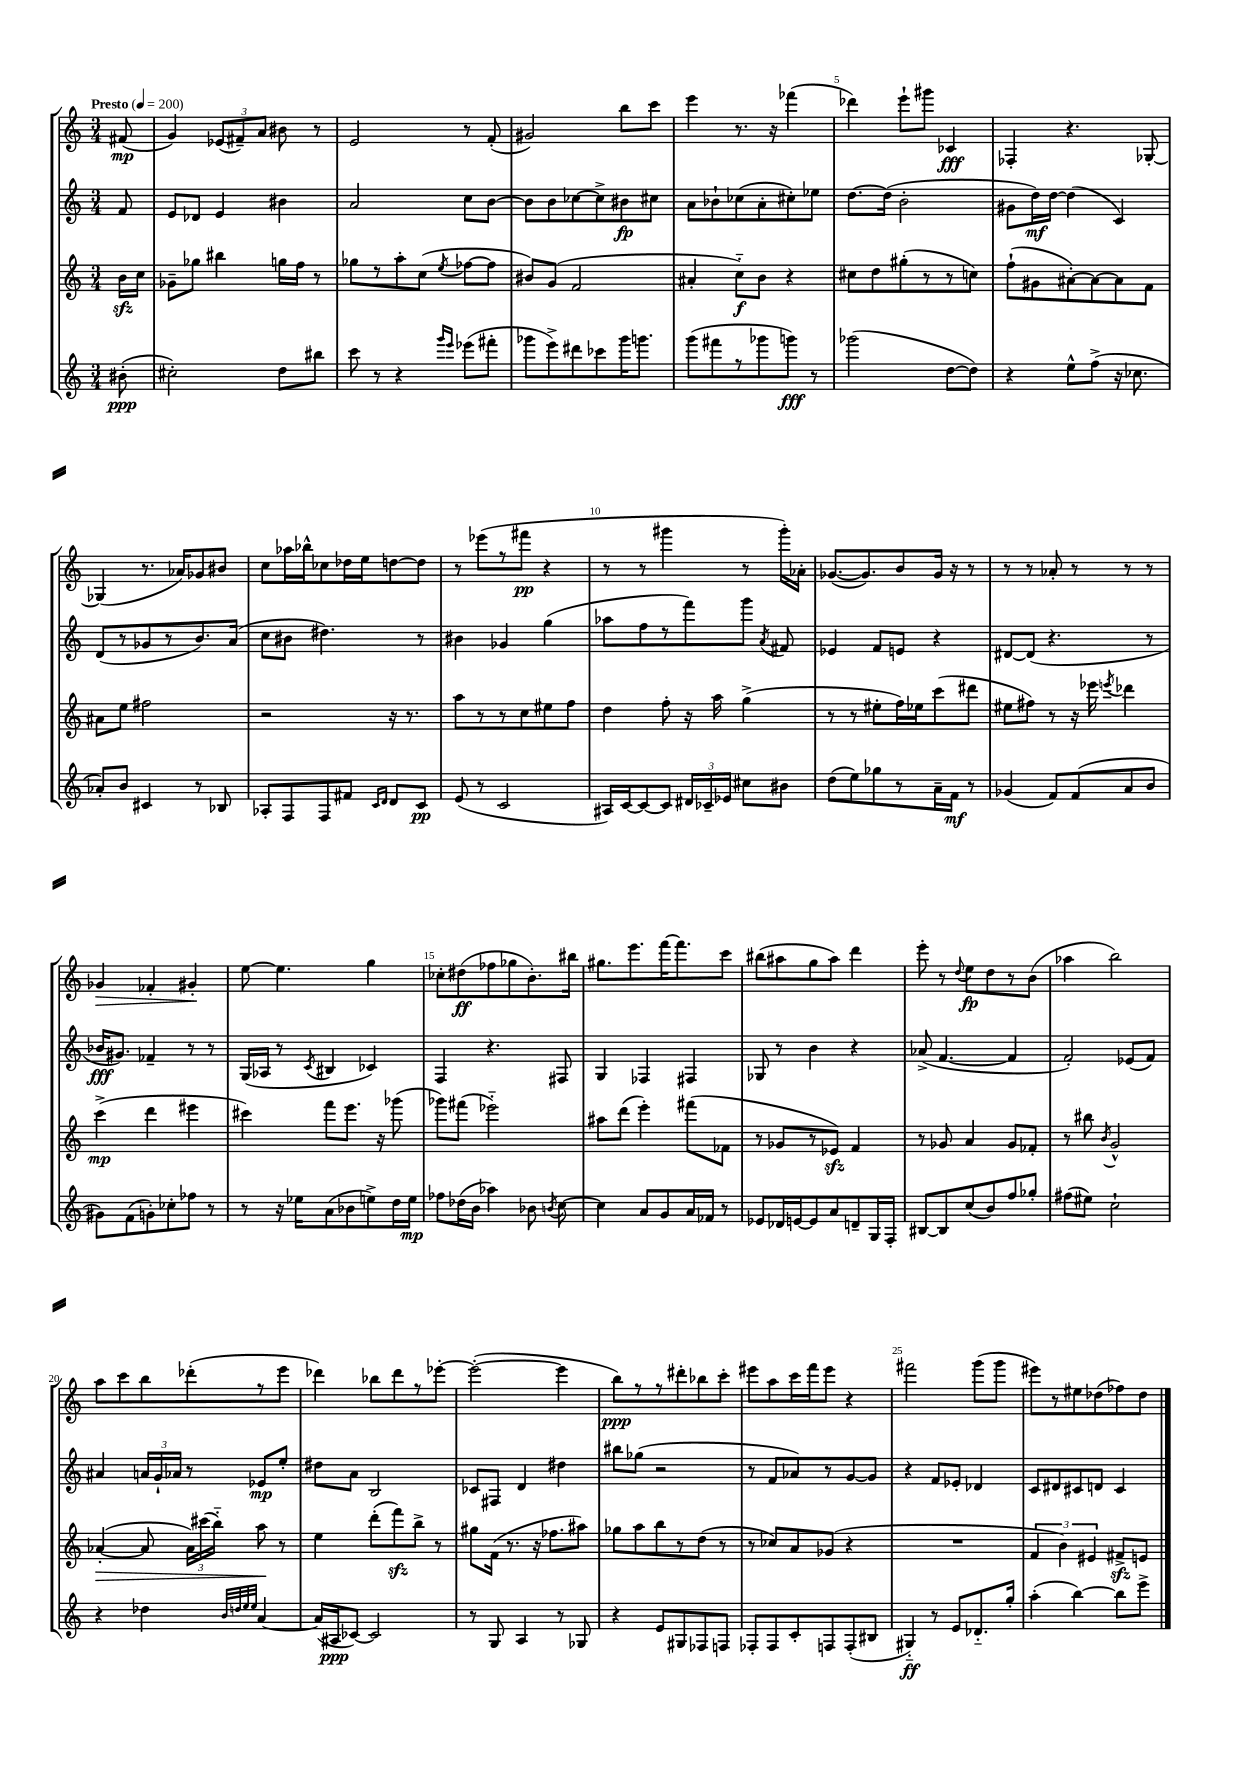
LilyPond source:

<<
\new StaffGroup <<
\new Staff = "s0" {
    \clef treble \key c \major \numericTimeSignature \time 3/4 \partial 8 \tempo "Presto" 4 = 200
    \autoBeamOff fis'8\mp( |
    g'4) \tuplet 3/2 { ees'8[( fis'8--) a'8] } bis'8 r8 |
    e'2 r8 f'8-.( |
    gis'2) b''8[ c'''8] |
    e'''4 r8. r16 fes'''4( |
    des'''4) e'''8[-! gis'''8] ces'4\fff |
    fes4-. r4. ges8~-. |
    ges4( r8. aes'16[) ges'8 bis'8] |
    c''8[ aes''16 bes''16-^ ces''8 des''16 e''16 d''8~ d''8] |
    r8 ees'''8[( r8 fis'''8]\pp r4 |
    r8 r8 gis'''4 r8 gis'''16[-.) aes'16]-. |
    ges'8.[~( ges'8.) b'8 ges'16] r16 r8 |
    r8 r8 aes'8-. r8 r8 r8 |
    ges'4\> fes'4-. gis'4-.\! |
    e''8~ e''4. g''4 |
    ces''8[-. dis''8\ff( fes''8 ges''8 b'8.-.) bis''16] |
    gis''8.[ e'''8. f'''16~ f'''8. c'''8] |
    bis''8[( ais''8 g''8 ais''8]) d'''4 |
    e'''8-. r8 \appoggiatura { d''8 } e''8[\fp d''8 r8 b'8]( |
    aes''4 b''2) |
    a''8[ c'''8 b''8 des'''8-.( r8 e'''8] |
    des'''4) bes''8[ des'''8 r8 ees'''8]~-. |
    ees'''2~-.( ees'''4 |
    b''8[\ppp) r8 r8 dis'''8-. bes''8 c'''8]-. |
    eis'''8[ a''8 c'''16 f'''16 eis'''8] r4 |
    fis'''2 g'''8[( g'''8] |
    eis'''8[) r8 eis''8 des''8( fes''8) des''8] \bar "|." |
}
\new Staff = "s1" {
    \clef treble \key c \major \numericTimeSignature \time 3/4 \partial 8
    \autoBeamOff f'8 |
    e'8[ des'8] e'4 bis'4 |
    a'2 c''8[ b'8]~ |
    b'8[ b'8 ces''8~ ces''8-> bis'8\fp cis''8] |
    a'8[ bes'8-! ces''8( a'8-. cis''8-.) ees''8] |
    d''8.[~ d''16]( b'2-. |
    gis'8[ d''16\mf) d''16]~ d''4( c'4) |
    d'8[( r8 ges'8 r8 b'8.) a'16]( |
    c''8[ bis'8] dis''4.) r8 |
    bis'4 ges'4 g''4( |
    aes''8[ f''8 r8 f'''8) g'''8] \acciaccatura { a'8 } fis'8 |
    ees'4 f'8[ e'8] r4 |
    dis'8[~ dis'8]( r4. r8 |
    bes'16[\fff gis'8.]) fes'4-- r8 r8 |
    g16[( aes16] r8 \acciaccatura { c'8 } bis4 ces'4) |
    f4 r4. fis8 |
    g4 fes4 fis4 |
    ges8 r8 b'4 r4 |
    aes'8->( f'4.~ f'4 |
    f'2-.) ees'8[( f'8]) |
    ais'4 \tuplet 3/2 { a'16[ g'16-! aes'16] } r8 ees'8[\mp e''8]-. |
    dis''8[ a'8] b2 |
    ces'8[ fis8] d'4 dis''4 |
    bis''8[ ges''8]( r2 |
    r8 f'8[ aes'8) r8 g'8~ g'8] |
    r4 f'8[ ees'8]-. des'4 |
    c'8[ dis'8 cis'8 d'8] cis'4 \bar "|." |
}
\new Staff = "s2" {
    \clef treble \key c \major \numericTimeSignature \time 3/4 \partial 8
    \autoBeamOff b'16[\sfz c''16] |
    ges'8[-- ges''8] bis''4 g''16[ f''16] r8 |
    ges''8[ r8 a''8-. c''8]( \acciaccatura { e''8 } fes''8[~ fes''8] |
    bis'8[) g'8]( f'2 |
    ais'4-. c''8[-_\f) b'8] r4 |
    cis''8[ d''8 gis''8-.( r8 r8 c''8]) |
    f''8[-!( gis'8 ais'8~-.) ais'8~ ais'8 f'8] |
    ais'8[ e''8] fis''2 |
    r2 r16 r8. |
    a''8[ r8 r8 c''8 eis''8 f''8] |
    d''4 f''8-. r16 a''16 g''4->( |
    r8 r8 eis''8[-. f''16) ees''16 c'''8( dis'''8] |
    eis''8[ fis''8]) r8 r16 ees'''16 \acciaccatura { e'''8 } des'''4 |
    c'''4->\mp( d'''4 eis'''4 |
    cis'''4) f'''8[ e'''8.] r16 ges'''8( |
    ges'''8[) fis'''8]( ees'''2-_) |
    ais''8[ d'''8]( e'''4-.) fis'''8[( fes'8] |
    r8 ges'8[ r8 ees'8]\sfz) f'4 |
    r8 ges'8 a'4 ges'8[ fes'8]-. |
    r8 bis''8 \acciaccatura { b'8 } g'2-^ |
    aes'4~-.\>( aes'8 \tuplet 3/2 { aes'16[) cis'''16( b''16]-_) } a''8\! r8 |
    e''4 d'''8[-.( f'''8\sfz) b''8]-> r8 |
    gis''8[ f'16]( r8. r16 fes''8.[ ais''8]) |
    ges''8[ a''8 b''8 r8 d''8]( r8 |
    r8 ces''8[) a'8 ges'8]( r4 |
    R2. |
    \tuplet 3/2 { f'4 b'4) eis'4 } fis'8[->\sfz e'8] \bar "|." |
}
\new Staff = "s3" {
    \clef treble \key c \major \numericTimeSignature \time 3/4 \partial 8
    \autoBeamOff bis'8-.\ppp( |
    cis''2-.) d''8[ bis''8] |
    c'''8 r8 r4 \grace { g'''16[ e'''16] } ees'''8[( fis'''8]-. |
    ges'''8[ e'''8->) dis'''8 ces'''8 ges'''16 g'''8.] |
    g'''8[( fis'''8 r8 ges'''8 g'''8]\fff) r8 |
    ges'''2( d''8[~ d''8]) |
    r4 e''8[-^ f''8]->( r16 ces''8. |
    aes'8[-.) b'8] cis'4 r8 bes8 |
    aes8[-. f8 f8 fis'8] \grace { c'16[ d'16] } d'8[ c'8]\pp |
    e'8( r8 c'2 |
    ais16[) c'16~ c'8~ c'8] \tuplet 3/2 { dis'16[ ces'16-- ees'16] } cis''8[ bis'8] |
    d''8[( e''8) ges''8 r8 a'16-- f'16]\mf r8 |
    ges'4( f'8[) f'8( a'8 b'8] |
    gis'8[) f'8( g'8-.) ces''8-. fes''8] r8 |
    r8 r16 ees''16[ a'8( bes'8 e''8->) d''16 e''16]\mp |
    fes''8[ des''16( b'16] aes''4) bes'8 \acciaccatura { b'8 } c''8~ |
    c''4 a'8[ g'8 a'16 fes'16] r8 |
    ees'8[ des'16 e'16~ e'8 a'8 d'8-- g16 f16]-. |
    bis8[~ bis8 c''8( b'8) f''8 ges''8]-. |
    fis''8[( eis''8]) c''2-! |
    r4 des''4 \grace { b'32[ d''32 e''32 e''32] } a'4~ |
    a'16[( ais16\ppp ces'8]~) ces'2 |
    r8 g8 a4 r8 ges8 |
    r4 e'8[ gis8 fes8 f8] |
    fes8[-. fes8 c'8-. f8 f8-.( bis8] |
    gis4-_\ff) r8 e'8[ des'8.-_ g''16]-. |
    a''4-.( b''4~) b''8[ e'''8]-> \bar "|." |
}
>>
>>
\layout { \context { \Score \override BarNumber.break-visibility = ##(#f #t #t) barNumberVisibility = #(every-nth-bar-number-visible 5) } }
